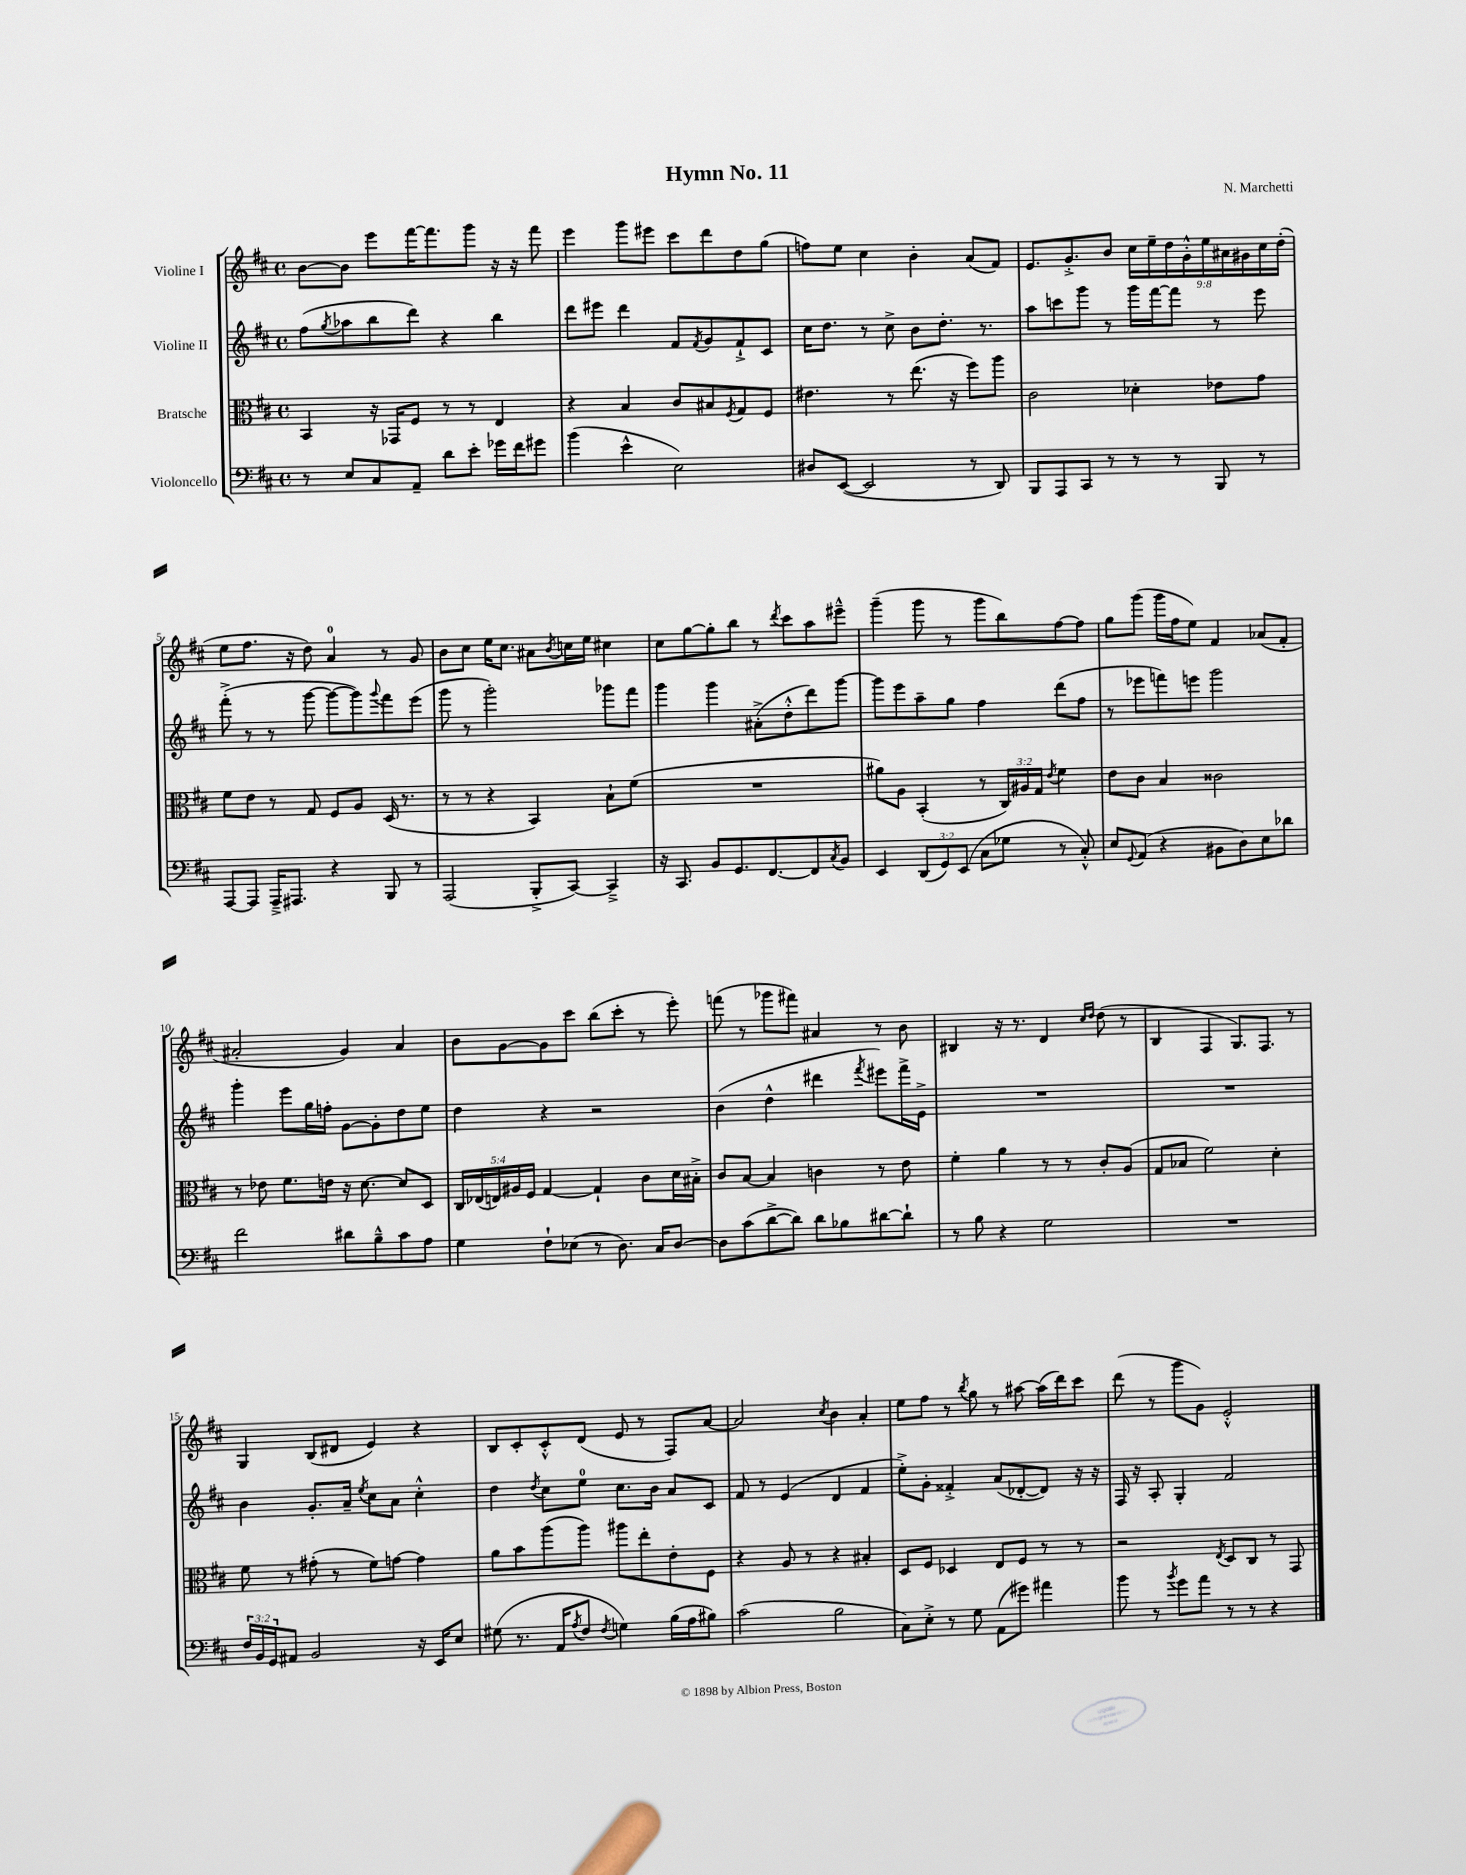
\header { title = "Hymn No. 11" composer = "N. Marchetti" }
<<
\new StaffGroup <<
\new Staff = "s0" \with { instrumentName = "Violine I" } {
    \clef treble \key d \major \defaultTimeSignature \time 4/4 \override Staff.TupletNumber.text = #tuplet-number::calc-fraction-text
    b'8~ b'8 e'''8 fis'''16~ fis'''8. g'''8 r16 r16 fis'''8 |
    e'''4 g'''8 eis'''8 cis'''8 d'''8 d''8 g''8( |
    f''8) e''8 cis''4 b'4-. a'8( fis'8) |
    e'8. g'8.-.-> b'8 \tuplet 9/8 { cis''16 e''16-- d''16 g'16-.-^ e''16 ais'16 gis'16 cis''16 d''16-.( } |
    e''8 fis''8. r16 d''8) a'4-0 r8 g'8 |
    b'8 cis''8 e''16 cis''8. ais'8 \acciaccatura { b'8 } c''16 e''16 cis''4 |
    cis''8 g''8~ g''8-. b''8 r8 \acciaccatura { d'''8 } cis'''8 a''8 eis'''8---^ |
    g'''4--( g'''8 r8 g'''8 b''8) fis''8~ fis''8 |
    g''8 g'''8( g'''16 fis''16 e''8) fis'4 aes'8( fis'8-. |
    ais'2-. g'4) ais'4 |
    b'8 g'8~ g'8 cis'''8 b''8( cis'''8-. r8 e'''8-.) |
    f'''8( r8 ges'''8 fis'''8) ais'4 r8 b'8 |
    bis4 r16 r8. d'4 \grace { cis''16 d''16 } d''8( r8 |
    b4 fis4 g8.) fis8. r8 |
    g4 b8( dis'8 e'4) r4 |
    b8 cis'8-. cis'8-.-^ d'8( e'8 r8 fis8) a'8~ |
    a'2 \acciaccatura { cis''8 } b'4 a'4-. |
    e''8 fis''8 r8 \acciaccatura { b''8 } g''8 r8 ais''8~ ais''16( d'''16) cis'''8 |
    d'''8( r8 g'''8 g'8) e'2-.-^ \bar "|." |
}
\new Staff = "s1" \with { instrumentName = "Violine II" } {
    \clef treble \key d \major \defaultTimeSignature \time 4/4
    fis''8( \acciaccatura { g''8 } aes''8 b''8 d'''8) r4 b''4 |
    d'''8 eis'''8 d'''4 fis'8 \acciaccatura { fis'8 } g'8 fis'8-!-> cis'8 |
    cis''16 d''8. r8 cis''8-> b'8 d''8.-. r8. |
    a''8 c'''8 g'''8 r8 g'''16 fis'''16~ fis'''8 r8 e'''8 |
    fis'''8-.->( r8 r8 g'''8~ g'''8~ g'''8) \appoggiatura { g'''8 } fis'''8 e'''8( |
    g'''8 r8 g'''2-.) ges'''8 fis'''8 |
    g'''4 g'''4 ais'8-.->( d''8-.-^ d'''8) g'''8~ |
    g'''8 e'''8 a''8-- g''8 fis''4 d'''8( fis''8 |
    r8 ees'''8 f'''8) e'''8 g'''2 |
    g'''4-. e'''8 g''16 f''16-. g'8~ g'8-. d''8 e''8 |
    d''4 r4 r2 |
    b'4( d''4-^ dis'''4 \acciaccatura { fis'''8 } eis'''8) fis'''16-> e'16-> |
    R1 |
    R1 |
    b'4 g'8.-. a'16-- \acciaccatura { e''8 } cis''8 a'8 cis''4-.-^ |
    d''4 \acciaccatura { d''8 } cis''8 e''8-0 cis''8. b'16 a'8 cis'8 |
    fis'8 r8 e'4( d'4 fis'4 |
    e''8-.->) g'8-. fisis'4-.-> a'8( des'8~-. des'8) r16 r16 |
    fis16 r16 a8-. g4-. fis'2 \bar "|." |
}
\new Staff = "s2" \with { instrumentName = "Bratsche" } {
    \clef alto \key d \major \defaultTimeSignature \time 4/4 \override Staff.TupletNumber.text = #tuplet-number::calc-fraction-text
    b,4 r16 ges,16 fis8 r8 r8 e4 |
    r4 b4 cis'8 bis8 \acciaccatura { fis8 } g8 fis8 |
    eis'4. r8 e''8.( r16 fis''8) a''8 |
    cis'2 des'4-. ees'8 g'8 |
    fis'8 e'8 r8 g8 fis8 a8 d16( r8. |
    r8 r8 r4 b,4) b8-! fis'8( |
    R1 |
    ais'8) a8 b,4-.( r8 \tuplet 3/2 { cis16) ais16 g16 } \acciaccatura { e'8 } fis'4 |
    e'8 cis'8 b4 cisis'2 |
    r8 ees'8 fis'8. e'16 r16 d'8.~ d'8 d8 |
    \tuplet 5/4 { cis16 ees16( e16) ais16 fis16 } g4~ g4-! cis'8 d'16 bis16-.-> |
    cis'8 b8~ b4 c'4 r8 e'8 |
    fis'4-. a'4 r8 r8 cis'8-. a8( |
    g8 bes8 fis'2) d'4-. |
    fis'8 r8 gis'8-.( r8 fis'8) g'8~ g'4 |
    a'8 b'8 a''8( a''8) ais''8 e''8-. e'8-. fis8 |
    r4 a8 r8 r4 bis4-. |
    d8 fis8 des4 e8 fis8 r8 r8 |
    r2 \acciaccatura { e8 } d8 cis8 r8 g,8 \bar "|." |
}
\new Staff = "s3" \with { instrumentName = "Violoncello" } {
    \clef bass \key d \major \defaultTimeSignature \time 4/4 \override Staff.TupletNumber.text = #tuplet-number::calc-fraction-text
    r8 e8 cis8 a,8-- d'8 e'8-. ges'16 fis'16 gis'8 |
    b'4( e'4-^ e2) |
    dis8 e,8~( e,2 r8 d,8) |
    b,,8 a,,8 cis,8 r8 r8 r8 b,,8 r8 |
    a,,8~ a,,8 a,,16---> ais,,8. r4 b,,8 r8 |
    a,,2( b,,8-.-> cis,8~) cis,4---> |
    r16 cis,8. b,8 g,8. fis,8.~ fis,8 \acciaccatura { cis8 } b,8 |
    e,4 \tuplet 3/2 { d,8( g,8) e,8( } cis8 ges8 r8 cis8-.-^) |
    e8 \appoggiatura { g,8 } a,8( r4 bis,8 d8) e8 des'8 |
    fis'2 dis'8 b8---^ cis'8 a8 |
    g4 fis8-! ees8( r8 d8.) cis16 d8~ |
    d8 cis'8( d'8~-> d'8) d'8 bes8 dis'8~ dis'8-! |
    r8 b8 r4 g2 |
    R1 |
    \tuplet 3/2 { fis16 b,16 g,16 } ais,8 b,2 r16 e,16 e8 |
    gis8( r8. a,16 \acciaccatura { a8 } fis8 \acciaccatura { fis8 } g4) b16( a16 bis8) |
    cis'2( b2 |
    cis8) e8-.-> r8 g8 a,8( gis'8) ais'4 |
    b'8 r8 \acciaccatura { b'8 } g'8 a'8 r8 r8 r4 \bar "|." |
}
>>
>>
